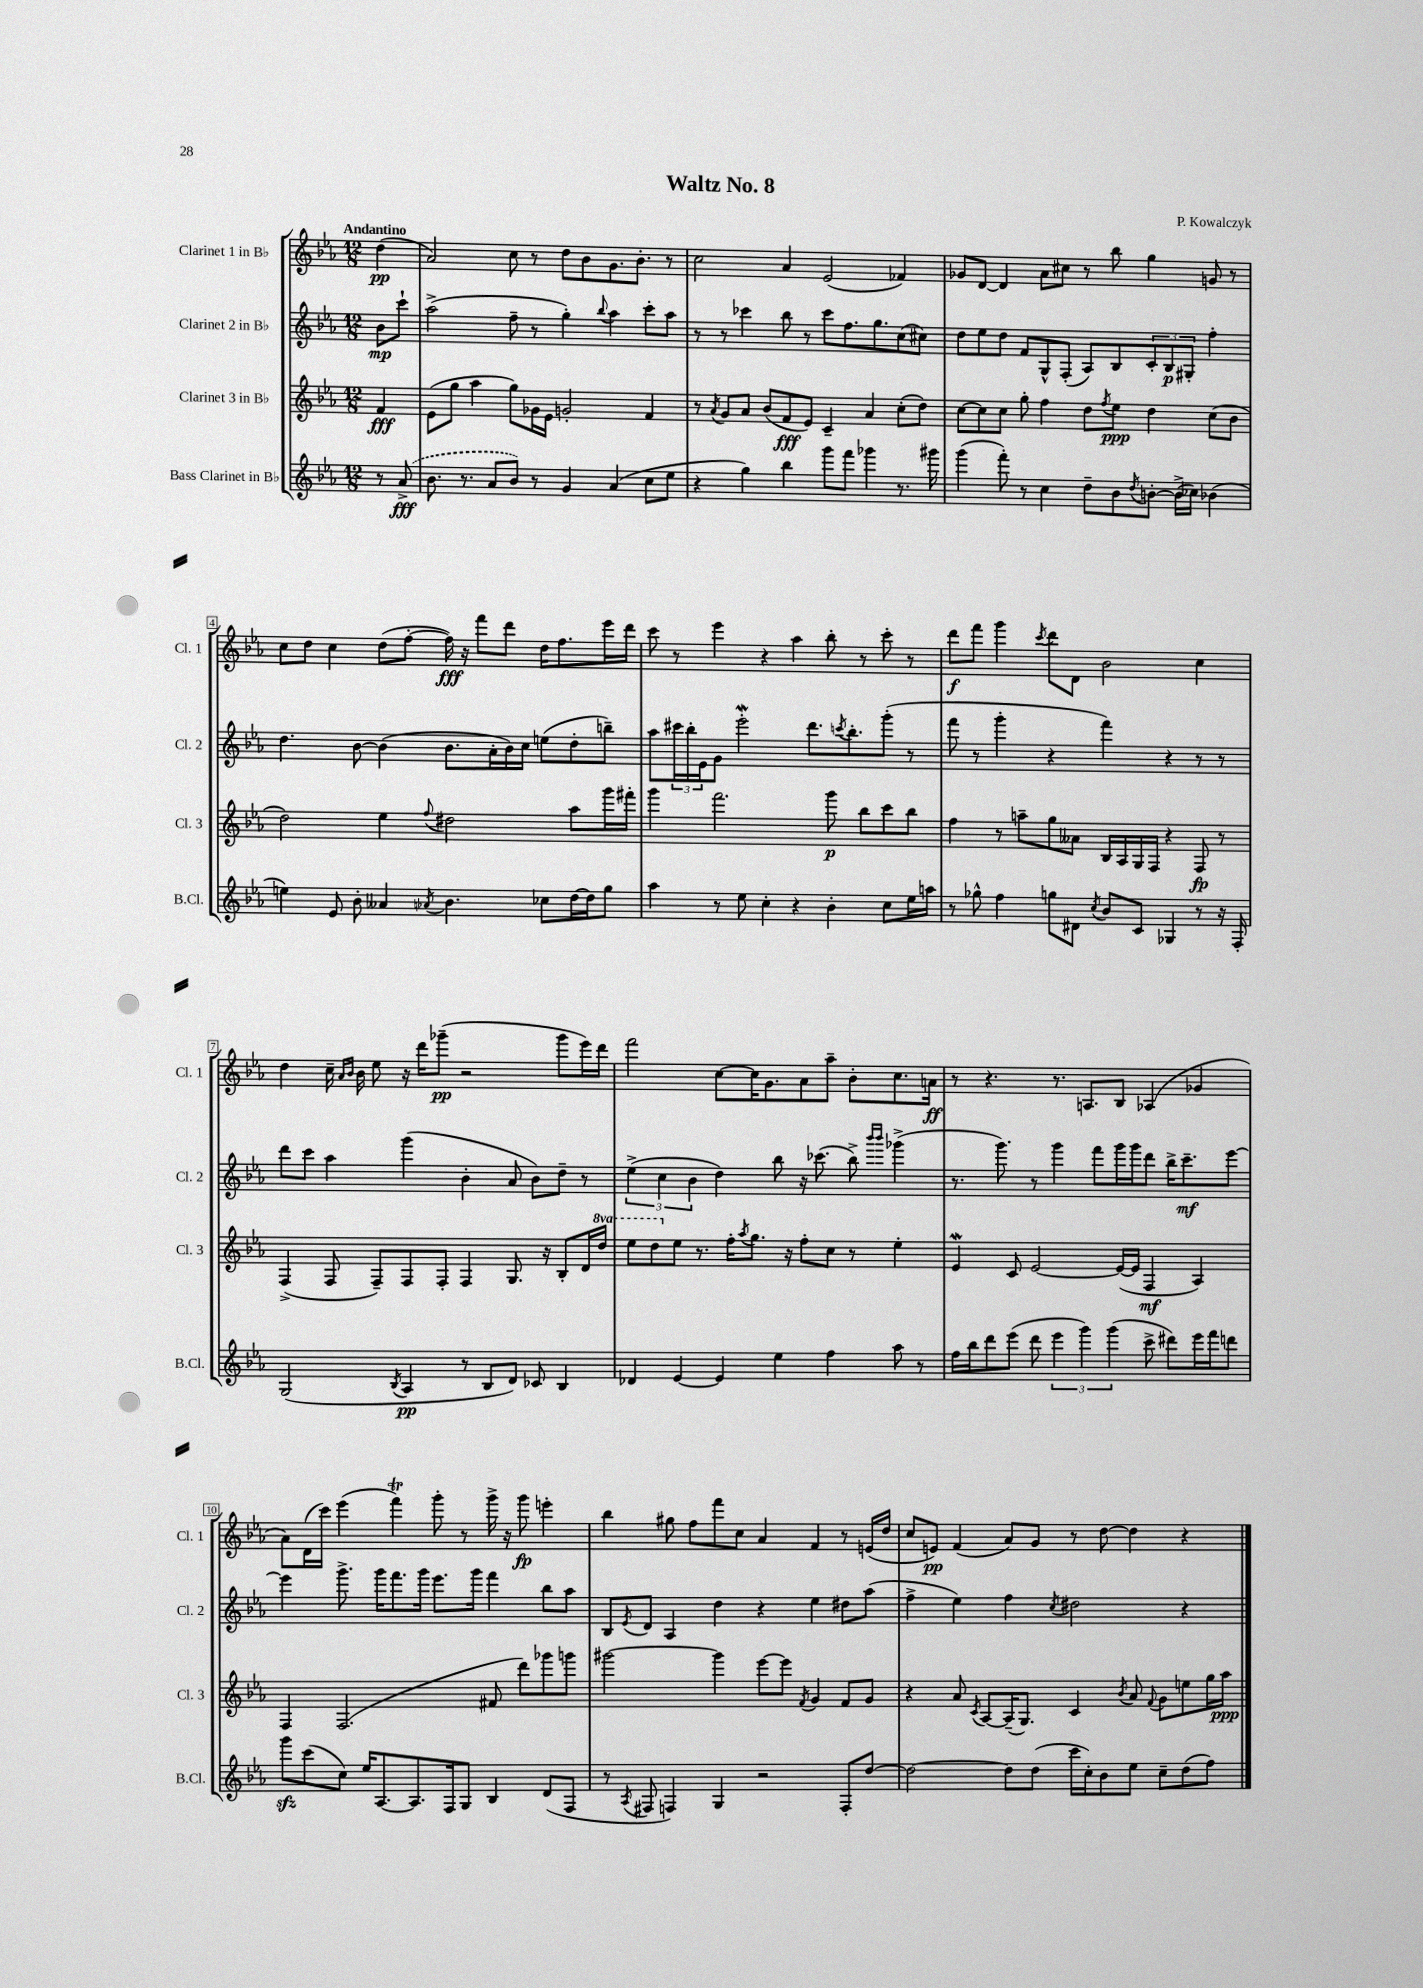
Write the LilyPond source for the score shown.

\header { title = "Waltz No. 8" composer = "P. Kowalczyk" }
<<
\new StaffGroup <<
\new Staff = "s0" \with { instrumentName = "Clarinet 1 in Bb" shortInstrumentName = "Cl. 1" } {
    \clef treble \key ees \major \numericTimeSignature \time 12/8 \partial 4 \tempo "Andantino"
    d''4\pp( |
    aes'2) c''8 r8 d''8 bes'8 g'8. bes'8.-. r8 |
    c''2 aes'4 ees'2( fes'4) |
    ges'8 d'8~ d'4 aes'8 cis''8 r8 bes''8 g''4 g'8 r8 |
    c''8 d''8 c''4 d''8( f''8~-. f''16\fff) r16 f'''8 d'''8 d''16 f''8. ees'''16 d'''16 |
    c'''8 r8 ees'''4 r4 aes''4 bes''8-. r8 c'''8-. r8 |
    d'''8\f f'''8 g'''4 \acciaccatura { c'''8 } d'''8 d'8 bes'2 c''4 |
    d''4 c''16-- \grace { aes'16 bes'16 } bes'16 ees''8 r16 d'''16 ges'''8--\pp( r2 ges'''8 ees'''16) d'''16 |
    f'''2 c''8~ c''16 g'8. aes'8 aes''8-- bes'8-. c''8. a'16\ff |
    r8 r4. r8. a8. bes8 aes4( ges'4 |
    aes'8) d'16( c'''16) ees'''4( f'''4\trill) g'''8-. r8 g'''16-> r16 g'''8\fp e'''4-. |
    bes''4 gis''8 f''8 f'''8 c''8 aes'4 f'4 r8 e'16( d''16 |
    c''8 e'8\pp) f'4( aes'8) g'8 r8 d''8~ d''4 r4 \bar "|." |
}
\new Staff = "s1" \with { instrumentName = "Clarinet 2 in Bb" shortInstrumentName = "Cl. 2" } {
    \clef treble \key ees \major \numericTimeSignature \time 12/8 \partial 4
    bes'8\mp c'''8-! |
    aes''2->( f''8-- r8 g''4-.) \appoggiatura { bes''8 } aes''4 c'''8-. aes''8 |
    r8 r8 ces'''4 bes''8 r8 ces'''8 f''8. g''8. c''8( cis''8) |
    d''8 ees''8 d''8 f'8 g8-^ f8-.( aes8) bes8 \tuplet 3/2 { c'8-. bes8\p gis8-. } f''4-. |
    d''4. bes'8~ bes'4( bes'8. aes'16-. bes'16) c''16 e''8( d''8-. b''8--) |
    aes''8 \tuplet 3/2 { cis'''16 bes''16-. ees'16 } g'8 ees'''2-.\mordent d'''8. \acciaccatura { c'''8 } bes''8.-. g'''8-.( r8 |
    f'''8 r8 g'''4-. r4 f'''4) r4 r8 r8 |
    d'''8 c'''8 aes''4 g'''4( bes'4-. aes'8 bes'8) d''8-- r8 |
    \tuplet 3/2 { ees''4->( c''4 bes'4 } d''4) bes''8 r16 ces'''8.( bes''8->) \grace { bes'''16 bes'''16 } ges'''4->( |
    r8. g'''8.) r8 g'''4 f'''8 g'''16 g'''16 d'''8 bes''16-> c'''8.--\mf ees'''8~ |
    ees'''4 g'''8.-> g'''16 f'''8. g'''16 ees'''8. g'''16 f'''4 bes''8 aes''8 |
    bes8 \acciaccatura { ees'8 } d'8 aes4 d''4 r4 ees''4 dis''8 aes''8( |
    f''4-> ees''4) f''4 \acciaccatura { c''8 } dis''2 r4 \bar "|." |
}
\new Staff = "s2" \with { instrumentName = "Clarinet 3 in Bb" shortInstrumentName = "Cl. 3" } {
    \clef treble \key ees \major \numericTimeSignature \time 12/8 \set Staff.ottavationMarkups = #ottavation-simple-ordinals \partial 4
    f'4\fff |
    ees'8( g''8 aes''4 g''8) ges'16 ees'16 g'2-. f'4 |
    r8 \acciaccatura { aes'8 } g'8 aes'8 bes'8( f'8\fff ees'8) c'4-- aes'4 c''8-.( d''8) |
    c''8~ c''8 c''8 g''8-. f''4 d''8 \acciaccatura { f''8 } ees''8\ppp d''4 c''8( bes'8 |
    d''2) ees''4 \appoggiatura { f''8 } dis''2 aes''8 g'''16 fis'''16-. |
    g'''4 f'''2. g'''8\p bes''8 c'''8 bes''8 |
    f''4 r8 a''8-- g''8 aeses'8 bes16 aes16 g16 f16 r4 f8\fp r8 |
    f4->( f8 f8--) f8 f8-. f4 g8. r16 bes8-. d'16 \ottava #1 d'''16 |
    ees'''8 d'''8 \ottava #0 ees''8 r8. f''16-. \acciaccatura { aes''8 } g''8. r16 f''8-. c''8 r8 ees''4-. |
    ees'4\mordent c'8 ees'2~ ees'16~( ees'16 f4\mf aes4) |
    f4 f2.( fis'8 d'''8) ges'''8 g'''8 |
    gis'''2~ gis'''4 ees'''8~ ees'''8 \acciaccatura { f'8 } g'4 f'8 g'8 |
    r4 aes'8 \acciaccatura { c'8 } aes8~ aes16--( g8.) c'4 \acciaccatura { bes'8 } aes'8 \appoggiatura { f'8 } g'8 e''8 g''16 aes''16\ppp \bar "|." |
}
\new Staff = "s3" \with { instrumentName = "Bass Clarinet in Bb" shortInstrumentName = "B.Cl." } {
    \clef treble \key ees \major \numericTimeSignature \time 12/8 \partial 4
    r8 \once \slurDashed aes'8->\fff( |
    bes'8. r8. aes'8 bes'8) r8 g'4 aes'4( c''8 ees''8 |
    r4 g''4) bes''4 g'''8 f'''8 ges'''4 r8. gis'''16 |
    g'''4( f'''8-.) r8 c''4 d''8-- bes'8 \acciaccatura { d''8 } b'8~-. b'16->( ces''16) bes'4( |
    e''4) ees'8 bes'8-. aeses'4 \acciaccatura { aes'8 } bes'4. ces''8 d''16~ d''16 g''8 |
    aes''4 r8 ees''8 c''4-. r4 bes'4-. c''8 ees''16 a''16 |
    r8 ges''8-^ f''4 g''8 dis'8 \acciaccatura { c''8 } bes'8 c'8 ges4 r8 r16 f16-. |
    g2( \acciaccatura { bes8 } aes4\pp r8 bes8 d'8) ces'8 bes4 |
    des'4 ees'4~ ees'4 ees''4 f''4 aes''8 r8 |
    f''16 bes''16 d'''8 ees'''8( d'''8 \tuplet 3/2 { ees'''4 g'''4) g'''4( } c'''8-> dis'''8) ees'''16 f'''16 d'''8 |
    g'''8\sfz c'''8( c''8) ees''16 aes8.~ aes8. f16 g8 bes4 d'8( f8 |
    r8 \acciaccatura { aes8 } fis8 f4) g4 r2 f8-. d''8~ |
    d''2~ d''8 d''8( c'''16 c''16-.) bes'8 ees''8 c''8-- d''8( f''8) \bar "|." |
}
>>
>>
\layout { \context { \Score \override BarNumber.stencil = #(make-stencil-boxer 0.1 0.3 ly:text-interface::print) } }
